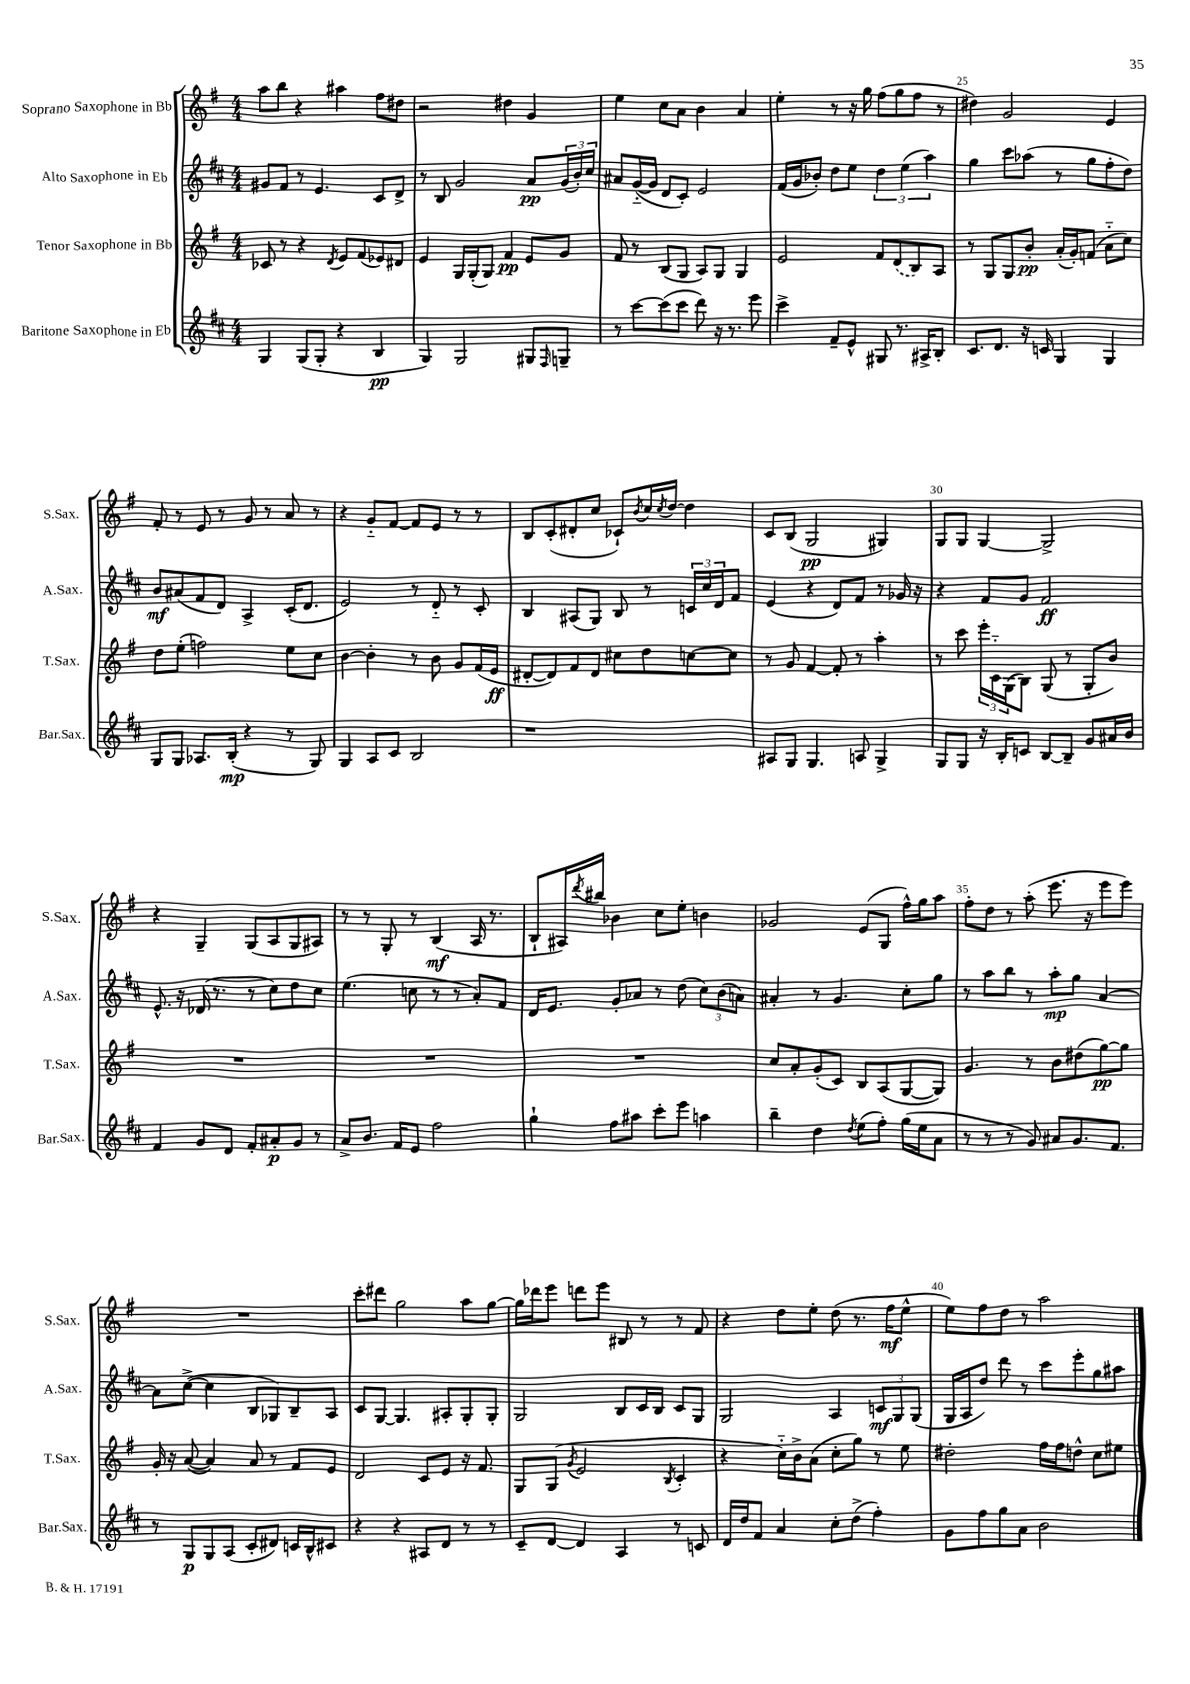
<<
\new StaffGroup <<
\new Staff = "s0" \with { instrumentName = "Soprano Saxophone in Bb" shortInstrumentName = "S.Sax." } {
    \clef treble \key g \major \numericTimeSignature \time 4/4
    a''8 b''8 r4 ais''4 fis''8 dis''8 |
    r2 dis''4 g'4 |
    e''4 c''8 a'8 b'4 a'4 |
    e''4-. r8 r16 g''16 fis''8( g''8 fis''8 r8 |
    dis''4) g'2 e'4 |
    fis'8-. r8 e'8 r8 g'8 r8 a'8 r8 |
    r4 g'8-_ fis'8~ fis'8 e'8 r8 r8 |
    b8 c'8-.( dis'8-. c''8 ces'8-!) \acciaccatura { b'8 } c''16 \acciaccatura { c''8 } d''16~ d''4 |
    c'8 b8( g2\pp gis4) |
    g8 g8 g4~ g2-> |
    r4 g4-- g8( a8 g8 ais8) |
    r8 r8 g8-. r8 b4\mf( a16 r8. |
    b8-! ais16) \acciaccatura { d'''8 } bis''16 bes'4 c''8 e''8-. b'4 |
    ges'2 e'8( g8 fis''16-^) g''16 a''8 |
    fis''8-. d''8 r8 a''8-.( e'''8. r16 e'''8 e'''8) |
    R1 |
    c'''8-. dis'''8 g''2 a''8 g''8~ |
    g''16 des'''16 e'''8 d'''8 e'''8 bis8 r8 r8 fis'8 |
    r4 d''8 e''8-. d''8( r8. fis''16\mf e''8-^ |
    e''8) fis''8 d''8 r8 a''2 \bar "|." |
}
\new Staff = "s1" \with { instrumentName = "Alto Saxophone in Eb" shortInstrumentName = "A.Sax." } {
    \clef treble \key d \major \numericTimeSignature \time 4/4
    gis'8 fis'8 r8 e'4. cis'8 d'8-> |
    r8 b8 g'2 a'8\pp \tuplet 3/2 { g'16( b'16-.) cis''16 } |
    ais'8 g'16~-_( g'16 d'8 cis'8-.) e'2 |
    fis'16( g'16 bes'8-.) d''8 e''8 \tuplet 3/2 { d''4 e''4( a''4) } |
    g''4 cis'''8 aes''8( r8 g''8 fis''8-. d''8) |
    b'8\mf ais'8( fis'8 d'8) a4-> cis'16-.( d'8. |
    e'2) r8 d'8-_ r8 cis'8-. |
    b4 ais8( g8) b8 r8 \tuplet 3/2 { c'16 cis''16 d'16 } fis'8 |
    e'4( r4 d'8) fis'8 r8 ges'16 r16 |
    r4 fis'8 g'8 fis'2\ff |
    e'8.-^ r16 des'16( r8. r8 cis''8) d''8 cis''8 |
    e''4.( c''8 r8 r8 a'8-.) fis'8 |
    d'16 e'8. g'8-. aes'8 r8 d''8( \tuplet 3/2 { cis''8) b'8( a'8) } |
    ais'4-. r8 g'4. cis''8-. g''8 |
    r8 a''8 b''8 r8 a''8-.\mp g''8 a'4~ |
    a'8 cis''8~->( cis''4 b8 ges8) b8-- a8 |
    cis'8 g8~ g4. ais8-. g8-. g8-. |
    g2 b8 cis'16 b16 cis'8 g8 |
    g2 a4 \tuplet 3/2 { c'8\mf g8 g8( } |
    g16 a16 d''8) d'''8 r8 cis'''8 e'''8-. g''8 ais''8 \bar "|." |
}
\new Staff = "s2" \with { instrumentName = "Tenor Saxophone in Bb" shortInstrumentName = "T.Sax." } {
    \clef treble \key g \major \numericTimeSignature \time 4/4
    ces'8 r8 r4 \acciaccatura { d'8 } e'8 fis'8( ees'8) dis'8 |
    e'4 g16 g16-.( g8) fis'4\pp e'8 g'8 |
    fis'8 r8 b8( g8 a8) g8 g4 |
    e'2 fis'8 \once \slurDashed d'8( b8) a8 |
    r8 g8 g8 b'8-.\pp a'16-.( g'16-.) f'8( a'8-_ c''8) |
    d''8 e''8-.( f''2) e''8 c''8 |
    b'4~ b'4-. r8 b'8 g'8 fis'16( e'16\ff |
    dis'8~-. dis'8) fis'8 dis'8 cis''8 d''8 c''8~ c''8 |
    r8 g'8 fis'4~ fis'8-. r8 a''4-. |
    r8 c'''8 \tuplet 3/2 { e'''16-. c'16-_ g16( } b8) g8( r8 g8-. b'8) |
    R1 |
    R1 |
    R1 |
    c''8 a'8-. g'8-.( c'8) b8 a8( g8~ g8) |
    g'4. r8 b'8 dis''8( g''8~\pp) g''8 |
    g'16-. r16 a'8~( a'4) a'8 r8 fis'8 e'8 |
    d'2 c'8 e'8 r16 fis'8. |
    g8 g8( \acciaccatura { g'8 } e'2 \acciaccatura { b8 } c'4-. |
    r4 c''16-_) b'16-> a'8( c''8-. g''8) r8 e''8 |
    dis''2-. fis''16 fis''16 d''8-^ c''8 eis''8 \bar "|." |
}
\new Staff = "s3" \with { instrumentName = "Baritone Saxophone in Eb" shortInstrumentName = "Bar.Sax." } {
    \clef treble \key d \major \numericTimeSignature \time 4/4
    g4 g8( g8-. r4 b4\pp |
    g4) g2 gis8 \grace { fis16 } g8-- |
    r8 cis'''8~ cis'''8( cis'''8 d'''8) r16 r8. e'''8 |
    cis'''4-> fis'8-- e'8-^ gis8 r8. ais16-> b8-. |
    cis'8. d'8. r16 c'16 g4 g4 |
    g8 g8 aes8. b16-.\mp( r4 r8 g8) |
    g4 a8 cis'8 b2 |
    r1 |
    ais8 g8 g4. a8 g4-> |
    g8 g8 r16 b16-. c'8 b8~ b8-- g'8 ais'16 b'16 |
    fis'4 g'8 d'8 fis'8-. ais'8-.\p g'8 r8 |
    a'8-> b'8. fis'16 e'8 fis''2 |
    g''4-! fis''8 ais''8 cis'''8-. e'''8 a''4 |
    b''4-- d''4 \acciaccatura { d''8 } e''8( fis''8-.) g''16( e''16 a'8 |
    r8 r8 r8 g'8) ais'8 g'8. fis'8. |
    r8 g8\p g8 a8( cis'8-. dis'8) c'16 b16-^ cis'8 |
    r4 r4 ais8 d'8 r8 r8 |
    cis'8-- d'8~ d'4 a4 r8 c'8 |
    d'16 d''16 fis'8 a'4 cis''8-. d''8->( fis''4-.) |
    g'8 fis''8 g''8 a'8 b'2 \bar "|." |
}
>>
>>
\layout { \context { \Score currentBarNumber = #21 \override BarNumber.break-visibility = ##(#f #t #t) barNumberVisibility = #(every-nth-bar-number-visible 5) } }
